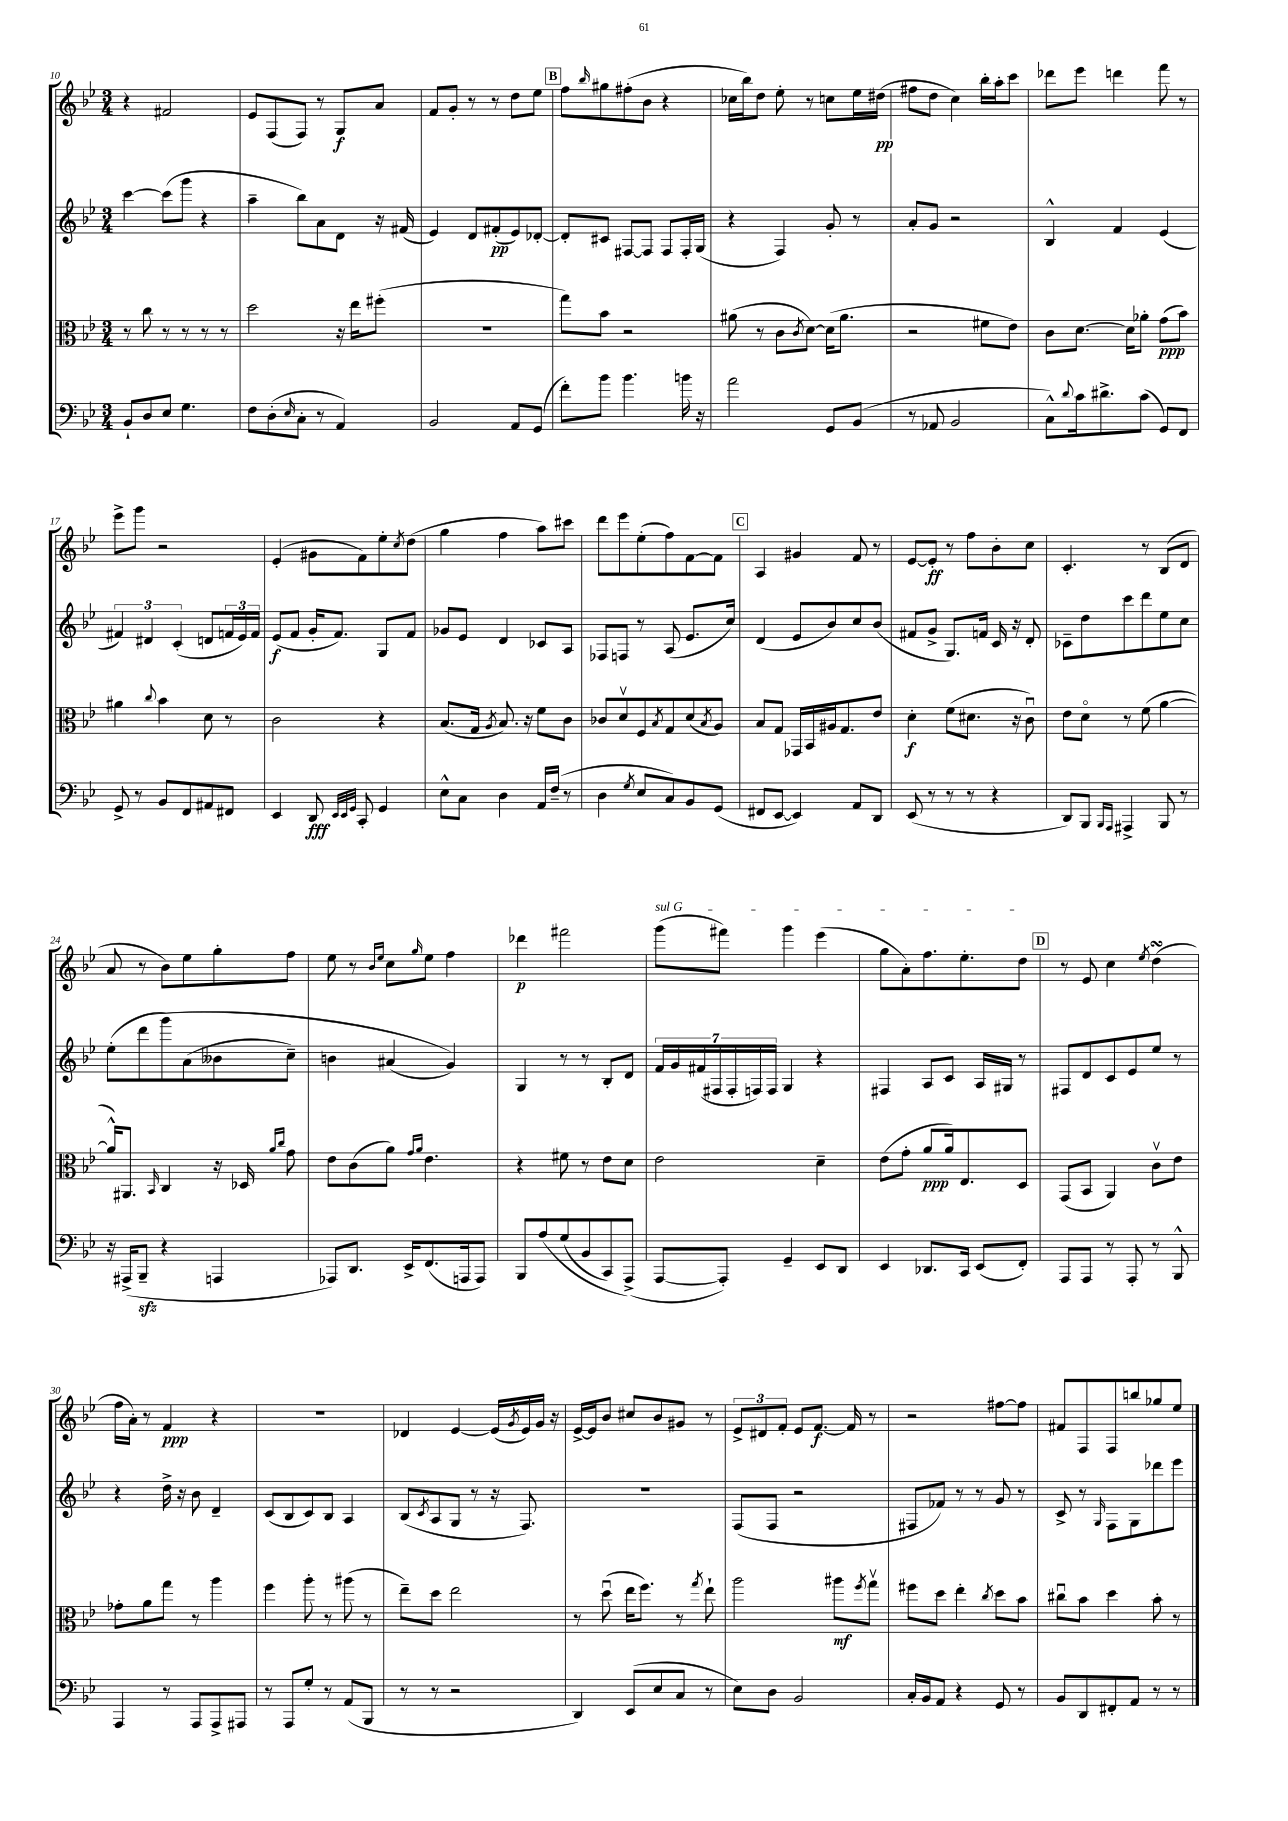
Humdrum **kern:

**kern	**kern	**kern	**kern
*staff4	*staff3	*staff2	*staff1
*clefF4	*clefC3	*clefG2	*clefG2
*k[b-e-]	*k[b-e-]	*k[b-e-]	*k[b-e-]
*M3/4	*M3/4	*M3/4	*M3/4
8BB-`	8r	[4ccc	4r
8D	8cc	.	.
8E-	8r	(8ccc]	2f#
4.G	8r	8ggg	.
.	8r	4r	.
.	8r	.	.
=	=	=	=
8F	2dd	4aa~	8e-
(8D'	.	.	(8F
16qqE-	.	.	.
8C'	.	8bb-)	8F)
8r	.	8a	8r
4AA)	16r	8d	8G
.	16ee-	.	.
.	(8ff#'	16r	8a
.	.	(16f#	.
=	=	=	=
2BB-	2.r	4e-)	8f
.	.	.	8g'
.	.	8d	8r
.	.	(8f#'	8r
8AA	.	8e-)	8dd
(8GG	.	[8d-'	8ee-
=	=	=	=
8f')	8gg)	8d-']	8ff
.	.	.	16qqbb-
8b-	8b-	8c#	8gg#
4.b-	2r	[8F#	(8ff#'
.	.	8F#]	8b-
.	.	8F#	4r
16b	.	16F#'	.
16r	.	(16G	.
=	=	=	=
2a	(8a#	4r	16cc-
.	.	.	16bb-)
.	8r	.	8dd
.	8c	4F)	8ee-'
.	8qc	.	.
.	[8d)	.	8r
8GG	(16d]	8g'	8cc
.	8.a#	.	.
(8BB-	.	8r	16ee-
.	.	.	(16dd#
=	=	=	=
8r	2r	8a'	8ff#
8AA-	.	8g	8dd
2BB-	.	2r	4cc)
.	8f#	.	16bb-'
.	.	.	16aa'
.	8e-)	.	8ccc
=	=	=	=
8C^^)	8c	4B-^^	8ddd-
8qqd	.	.	.
16c	[8.d	.	8eee-
8.d#^	.	.	.
.	.	4f	4ddd
.	16d]	.	.
(8c	8a-'	.	.
8GG)	(8g	(4e-	8fff
8FF	8b-)	.	8r
=	=	=	=
8GG^	4a#	6f#)	8eee-^
8r	.	.	8ggg
.	.	6d#	.
.	8qqcc	.	.
8BB-	4b-	.	2r
.	.	(6c'	.
8FF	.	.	.
8AA#	8d	8d	.
8FF#	8r	24f	.
.	.	24e-)	.
.	.	24f	.
=	=	=	=
4EE-	2c	(8e-	(4e-'
.	.	8f	.
8DD	.	16g'	8g#
.	.	8.f)	.
32qqEE-	.	.	.
32qqEE-	.	.	.
32qqGG	.	.	.
8CC'	.	.	8f)
4GG	4r	8G	8ee-'
.	.	.	8qcc
.	.	8f	(8dd
=	=	=	=
8E-^^	(8.B-	8g-	4gg
8C	.	8e-	.
.	16G	.	.
.	8qA	.	.
4D	8.B-)	4d	4ff
.	16r	.	.
16AA	8f	8c-	8aa)
(16F~	.	.	.
8r	8c	8A	8ccc#
=	=	=	=
4D	8c-	8F-	8ddd
.	8dv	8F	8eee-
8qG	.	.	.
8E-	8F	8r	(8ee-'
.	8qB-	.	.
8C)	8G	(8A	8ff)
8BB-	(8d	8.e-	[8f
.	8qB-	.	.
(8GG	8A)	.	8f]
.	.	16cc)	.
=	=	=	=
8FF#	8B-	(4d	4A
[8EE-	8G	.	.
4EE-])	16GG-	8e-	4g#
.	16BB-	.	.
.	16A#	8b-)	.
.	8.G	.	.
8AA	.	8cc	8f
8DD	8e-	(8b-	8r
=	=	=	=
(8EE-	4d'	8f#	[8e-
8r	.	8g^	8e-']
8r	(8f	8.G)	8r
8r	8.d#	.	8ff
.	.	16f	.
4r	.	16c	8b-'
.	16r	16r	.
.	8cu)	8d'	8cc
=	=	=	=
8DD)	8e-	8c-~	4.c'
8BBB-	8do	8dd	.
16qqBBB-	.	.	.
16qqAAA	.	.	.
4AAA#^	8r	8ccc	.
.	(8f	8ddd	8r
8BBB-	[4a	8ee-	(8B-
8r	.	8cc	8d
=	=	=	=
16r	16a^^])	(8ee-'	8a
(16AAA#^	8.AA#	.	.
8BBB-~	.	&(8ddd	8r
.	16qqBB-	.	.
4r	4C	8ggg)	8b-)
.	.	(8a	8ee-
4AAA	16r	8b--	8gg'
.	16D-	.	.
.	16qqa	.	.
.	16qqcc	.	.
.	8g	8cc~)	8ff
=	=	=	=
8AAA-)	8e-	4b	8ee-
8.DD	(8c	.	8r
.	.	.	16qqb-
.	.	.	16qqee-
.	8a)	(4a#	8cc
16EE-^	.	.	.
.	16qqg	.	.
.	16qqa	.	16qqgg
(8.FF	4.e-	.	8ee-
.	.	4g)&)	4ff
16AAA	.	.	.
8AAA)	.	.	.
=	=	=	=
8BBB-	4r	4G	4ddd-
&(8A	.	.	.
(8G	8f#	8r	2fff#
8BB-	8r	8r	.
8CC)	8e-	8B-'	.
(8AAA^&)	8d	8d	.
=	=	=	=
[8AAA	2e-	28f	(8ggg
.	.	28g	.
.	.	(28f#	.
.	.	28F#	.
8AAA'])	.	.	8fff#)
.	.	28F#'	.
.	.	28F)	.
.	.	28F	.
4GG~	.	4G	4ggg
8EE-	4d~	4r	(4eee-
8DD	.	.	.
=	=	=	=
4EE-	(8e-	4F#	8gg
.	8g'	.	8a')
8.DD-	8a	8A	8.ff
.	16a)	8c	.
16CC	8.E-	.	8.ee-'
(8EE-	.	16A	.
.	.	16G#	.
8FF')	8D	8r	8dd
=	=	=	=
8AAA	(8GG	8F#	8r
8AAA	8BB-	8d	8e-
8r	4AA)	8c	4cc
8AAA'	.	8e-	.
.	.	.	8qee-
8r	8cv	8ee-	(4dd
8BBB-^^	8e-	8r	.
=	=	=	=
4AAA	8g-'	4r	16ff
.	.	.	16a')
.	8a	.	8r
8r	8gg	16dd^	4f
.	.	16r	.
8AAA	8r	8b-	.
8AAA^	4aa	4d~	4r
8AAA#	.	.	.
=	=	=	=
8r	4ff	(8c	2.r
8AAA	.	8B-	.
8G'	8aa'	8c)	.
8r	8r	8B-	.
(8AA	(8aa#	4A	.
8BBB-	8r	.	.
=	=	=	=
8r	8ee-~)	(8B-	4d-
.	.	8qc	.
8r	8dd	8A	.
2r	2ee-	8G	[4e-
.	.	8r	.
.	.	16r	(16e-]
.	.	.	8qg
.	.	8.F)	16e-)
.	.	.	16g
.	.	.	16r
=	=	=	=
4DD)	8r	2.r	[16e-^
.	.	.	16e-]
.	(8ddu	.	8b-
(8EE-	16ee-	.	8cc#
.	8.ff)	.	.
8E-	.	.	8b-
8C	8r	.	8g#
.	8qgg	.	.
8r	8ee-`	.	8r
=	=	=	=
8E-)	2aa	(8F	12e-^
.	.	.	12d#
8D	.	8F	.
.	.	.	12f'
2BB-	.	2r	8e-
.	.	.	[8.f
.	8aa#	.	.
.	.	.	16f]
.	8qff	.	.
.	8ggv	.	8r
=	=	=	=
16C'	8ff#	8F#	2r
16BB-	.	.	.
8AA	8dd	8f-)	.
4r	4ee-'	8r	.
.	.	8r	.
.	8qcc	.	.
8GG	8dd	8g	[8ff#
8r	8b-	8r	8ff#]
=	=	=	=
8BB-	8cc#u	8c^	8f#
8DD	8b-	8r	8F
.	.	16qqG	.
8FF#'	4dd	8F	8F
8AA	.	8G	8bb
8r	8b-'	8ddd-	8gg-
8r	8r	8eee-	8ee-
==	==	==	==
*-	*-	*-	*-
